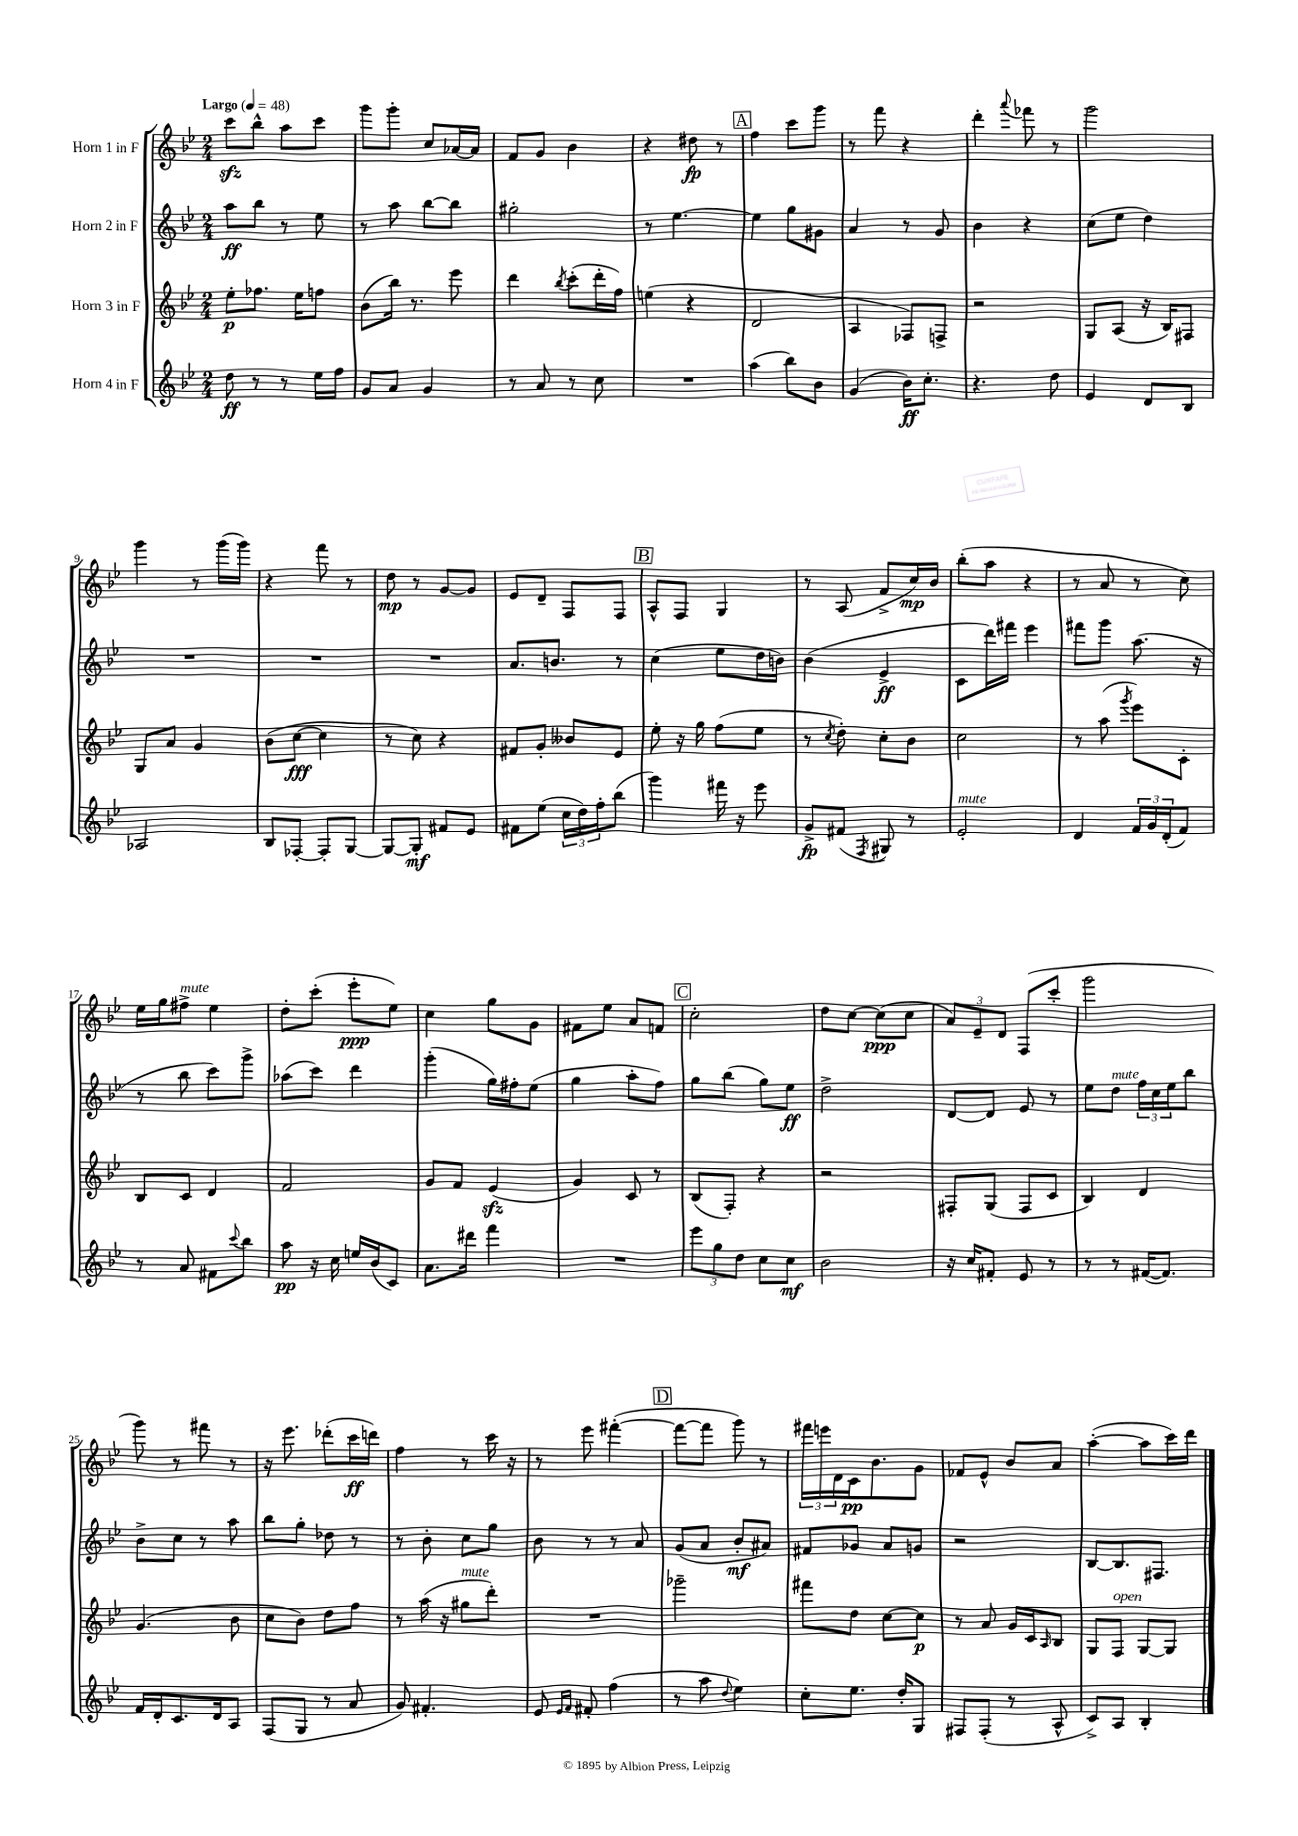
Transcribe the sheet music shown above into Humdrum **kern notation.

**kern	**kern	**kern	**kern
*staff4	*staff3	*staff2	*staff1
*clefG2	*clefG2	*clefG2	*clefG2
*k[b-e-]	*k[b-e-]	*k[b-e-]	*k[b-e-]
*M2/4	*M2/4	*M2/4	*M2/4
*MM48	*MM48	*MM48	*MM48
8dd\	8ee-'\L	8aa\L	8ccc\L
8r	8.ff-\J	8bb-\J	8bb-^^\J
8r	.	8r	8aa\L
.	16ee-\LK	.	.
16ee-\LL	8ff\J	8ee-\	8ccc\J
16ff\JJ	.	.	.
=	=	=	=
8g/L	(8b-\L	8r	8ggg\L
8a/J	16bb-\Jk)	8aa\	8ggg'\J
.	8.r	.	.
4g/	.	[8bb-\L	8cc/L
.	8eee-\	8bb-\]J	[16a-/L
.	.	.	16a-/]JJ
=	=	=	=
8r	4ddd\	2gg#'\	8f/L
8a/	.	.	8g/J
.	8qbb-/	.	.
8r	(8ccc'\L	.	4b-\
8cc\	16ddd'\L	.	.
.	16ff\JJ)	.	.
=	=	=	=
2r	(4ee\	8r	4r
.	.	[4.ee-\	.
.	4r	.	8dd#\
.	.	.	8r
=	=	=	=
(4aa\	2d/	4ee-\]	4ff\
8bb-\L)	.	8gg\L	8ccc\L
8b-\J	.	8g#\J	8ggg\J
=	=	=	=
(4g/	4A/	4a/	8r
.	.	.	8fff\
16b-\LK)	8F-/L)	8r	4r
8.cc'\J	.	.	.
.	8F^/J	8g/	.
=	=	=	=
4.r	2r	4b-\	4ddd'\
.	.	.	8qqaaa/
.	.	4r	8fff-\
8dd\	.	.	8r
=	=	=	=
4e-/	8G/L	(8cc\L	2ggg\
.	(8A/J	8ee-\J	.
8d/L	16r	4dd\)	.
.	16B-/LK)	.	.
8B-/J	8F#/J	.	.
=	=	=	=
2A-/	8G/L	2r	4ggg\
.	8a/J	.	.
.	4g/	.	8r
.	.	.	(16ggg\LL
.	.	.	16ggg\JJ)
=	=	=	=
8B-/L	(8b-\L	2r	4r
[8F-'/J	[8cc\J	.	.
8F-'/]L	4cc\]	.	8fff\
[8G/J	.	.	8r
=	=	=	=
8G/_L	8r	2r	8dd\
8G'/]J	8cc\)	.	8r
8f#/L	4r	.	[8g/L
8e-/J	.	.	8g/]J
=	=	=	=
8f#\L	8f#/L	8.a/L	8e-/L
(8ee-\J	8g'/J	.	8d~/J
.	.	8.b/J	.
24cc\LL	8b--/L	.	8F/L
24dd\)	.	.	.
24ff'\J	.	.	.
(8bb-\J	8e-/J	8r	8F/J
=	=	=	=
4ggg\)	8ee-'\	(4cc\	8A^^/L
.	16r	.	8F/J
.	16gg\	.	.
16fff#\	(8ff\L	8ee-\L	4G/
16r	.	.	.
8eee-\	8ee-\J	16dd\L	.
.	.	16b\JJ)	.
=	=	=	=
8g^/L	8r	(4b-\	8r
.	8qcc/	.	.
(8f#/J	8dd'\)	.	(8A/
8qF/	.	.	.
8G#/)	8cc'\L	4e-^/	8f^/L
8r	8b-\J	.	16cc/L)
.	.	.	16b-/JJ
=	=	=	=
2e-'/	2cc\	8c\L	(8bb-'\L
.	.	16ddd\L)	8aa\J
.	.	16fff#\JJ	.
.	.	4eee-\	4r
=	=	=	=
4d/	8r	8fff#\L	8r
.	(8aa\	8ggg\J	8a/
.	8qggg/	.	.
24f/LL	8eee-\L)	(8.aa\	8r
24g/	.	.	.
(24d'/J	.	.	.
8f/J)	8c'\J	.	8cc\)
.	.	16r	.
=	=	=	=
8r	8B-/L	8r	16ee-\LL
.	.	.	16gg\J
8a/	8c/J	8bb-\	8ff#^\J
8f#\L	4d/	8ccc\L)	4ee-\
8qqccc/	.	.	.
8bb-\J	.	8ggg^\J	.
=	=	=	=
8aa\	2f/	(8aa-\L	8dd'\L
16r	.	8ccc\J)	(8ccc'\J
16cc\	.	.	.
16ee/LL	.	4ddd\	8eee-'\L
(16b-/J	.	.	.
8c/J)	.	.	8ee-\J)
=	=	=	=
8.a\L	8g/L	(4ggg'\	4cc\
.	8f/J	.	.
16ddd#\Jk	.	.	.
4fff\	(4e-/	16gg\LL)	8gg\L
.	.	16ff#'\J	.
.	.	(8ee-\J	8g\J
=	=	=	=
2r	4g/)	4gg\	8f#\L
.	.	.	8ee-\J
.	8c/	8aa'\L	8a/L
.	8r	8ff\J)	8f/J
=	=	=	=
12eee-\L	(8B-/L	8gg\L	2cc'\
12gg\	.	.	.
.	8F'/J)	(8bb-\J	.
12dd\J	.	.	.
8cc\L	4r	8gg\L)	.
8cc\J	.	8ee-\J	.
=	=	=	=
2b-\	2r	2dd^\	8dd\L
.	.	.	[8cc\J
.	.	.	(8cc\]L
.	.	.	8cc\J
=	=	=	=
16r	8F#'/L	[8d/L	12a/L)
16cc/LK	.	.	.
.	.	.	12e-~/
8f#'/J	(8G/J	8d/]J	.
.	.	.	12d/J
8e-/	8F#/L	8e-/	(8F/L
8r	8c/J	8r	8ccc'/J
=	=	=	=
8r	4B-/)	8ee-\L	2ggg\
8r	.	8dd\J	.
([16f#/LK	4d/	24ff\LL	.
.	.	24cc\	.
8.f#/]J)	.	.	.
.	.	24ee-\J	.
.	.	8bb-\J	.
=	=	=	=
16f/LL	(4.g/	8b-^\L	8ggg\)
16d'/J	.	.	.
8.c/	.	8cc\J	8r
.	.	8r	8fff#\
16d/k	.	.	.
8A/J	8b-\	8aa\	8r
=	=	=	=
(8F/L	8cc\L	8bb-\L	16r
.	.	.	8.eee-\
8G/J	8b-\J)	8gg'\J	.
8r	8dd\L	8dd-\	(8ddd-'\L
8a/	8ff\J	8r	16ccc\L
.	.	.	16ddd\JJ)
=	=	=	=
8g/)	8r	8r	4ff\
4.f#'/	(16aa\	8b-'\	.
.	16r	.	.
.	8gg#\L	8cc\L	8r
.	8ddd'\J)	8gg\J	16ccc\
.	.	.	16r
=	=	=	=
8e-/	2r	8b-\	8r
16qqe-/LL	.	.	.
16qqf/JJ	.	.	.
8f#'/	.	8r	8eee-\
(4ff\	.	8r	([4fff#'\
.	.	8a/	.
=	=	=	=
8r	2ggg-~\	(8g/L	8fff#\_L
8aa\	.	8a/J	8fff#\]J
8qqdd/	.	.	.
4ee-\)	.	8b-'/L	8ggg\)
.	.	8a#/J)	8r
=	=	=	=
8cc'\L	8fff#\L	8f#/L	24fff#\LL
.	.	.	24eee\
.	.	.	24d\
8.ee-\J	8dd\J	8g-/J	16c\J
.	.	.	8.b-\
.	[8cc\L	8a/L	.
16dd'/LK	.	.	.
8G/J	8cc\]J	8g/J	8g\J
=	=	=	=
8F#/L	8r	2r	8f-/L
(8F#'/J	8a/	.	8e-^^/J
8r	16g/LL	.	8b-/L
.	16c/J	.	.
.	16qqA/	.	.
8A^^/	8B-/J	.	8a/J
=	=	=	=
8c^/L)	8G/L	[8B-/L	([4aa'\
8A/J	8F/J	8.B-/]	.
4B-'/	[8G/L	.	8aa\]L
.	.	8.F#/J	.
.	8G/]J	.	16ccc\L)
.	.	.	16ddd\JJ
==	==	==	==
*-	*-	*-	*-
